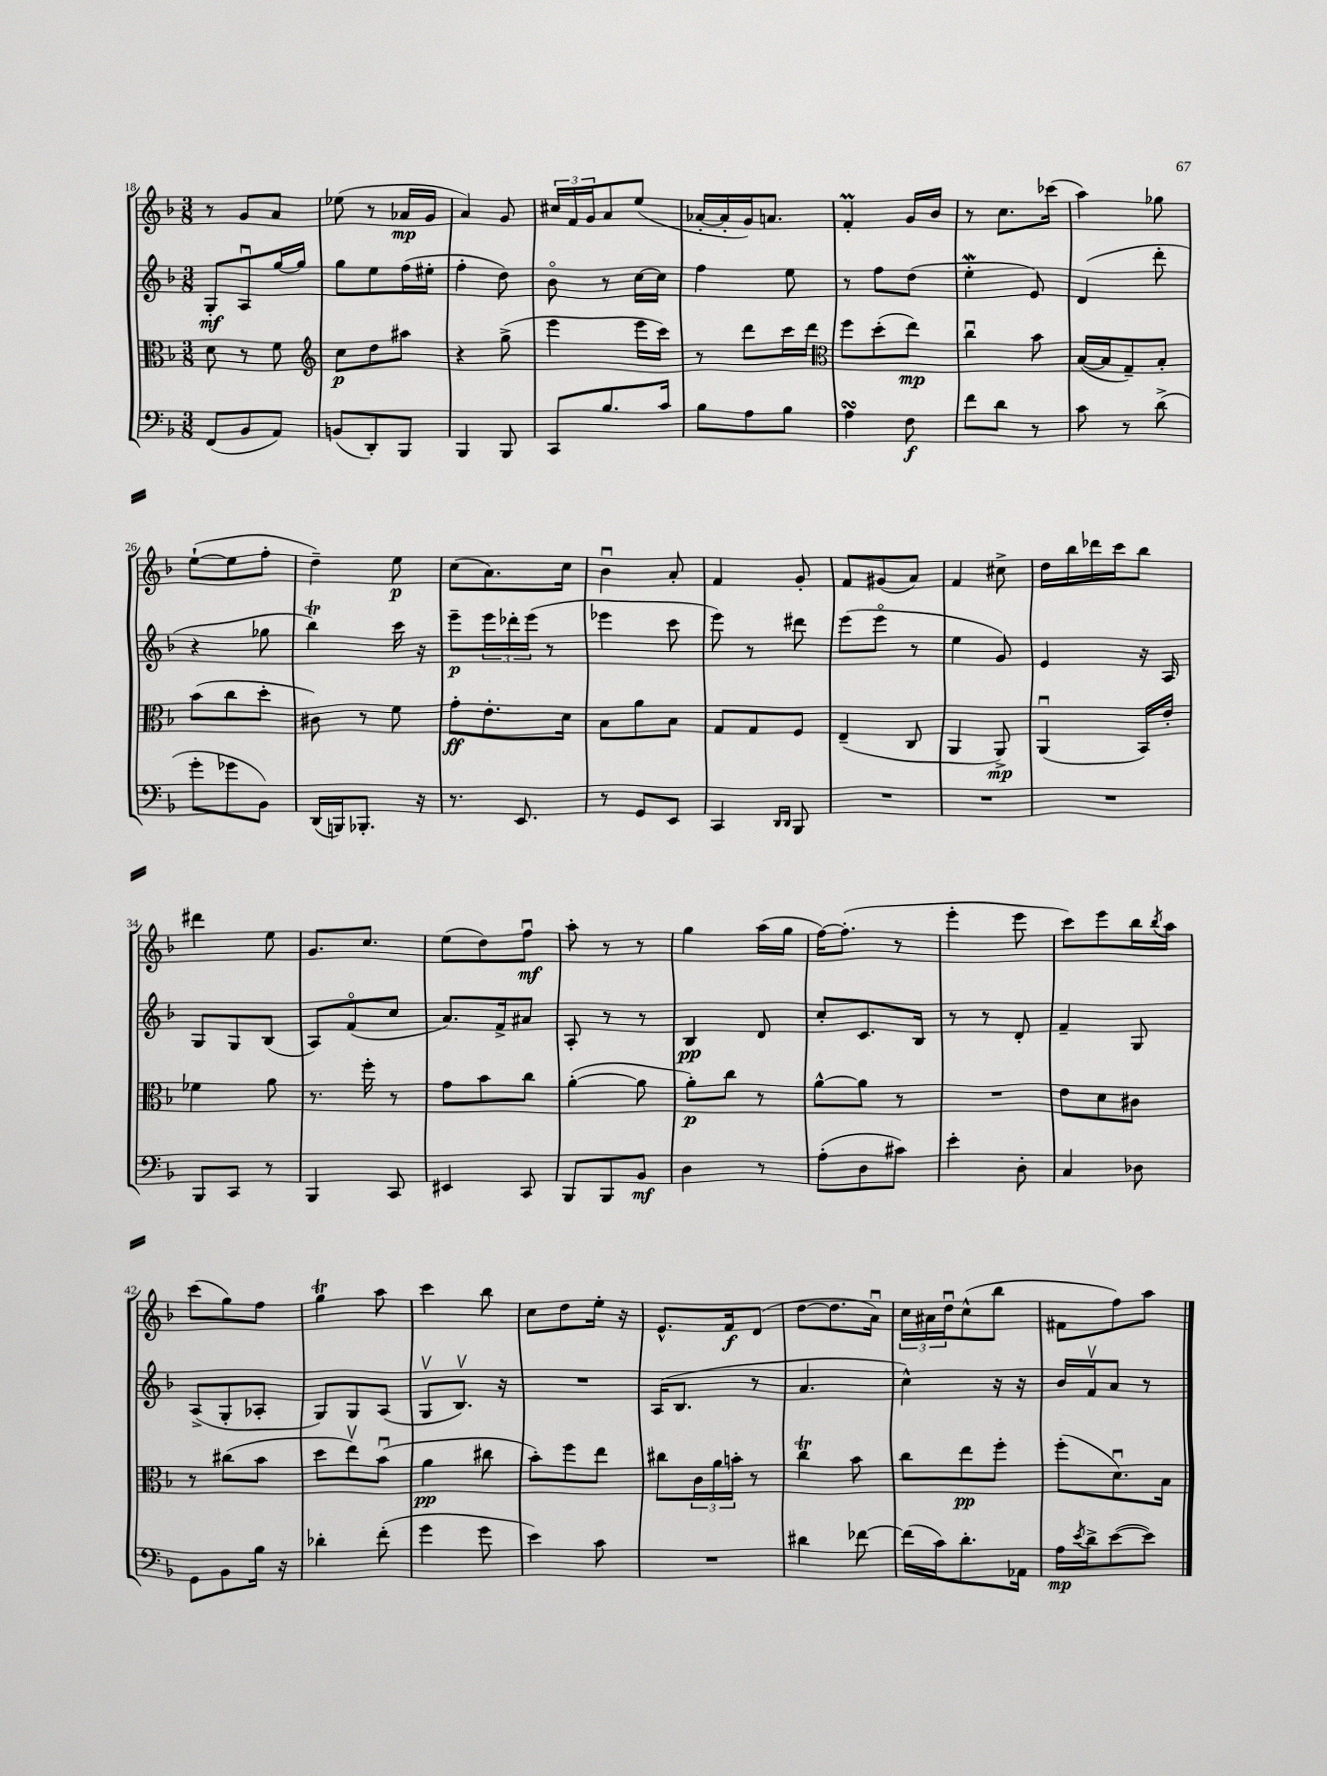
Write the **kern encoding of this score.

**kern	**dynam	**kern	**dynam	**kern	**dynam	**kern	**dynam
*part4	*part4	*part3	*part3	*part2	*part2	*part1	*part1
*staff4	*staff4	*staff3	*staff3	*staff2	*staff2	*staff1	*staff1
*clefF4	*	*clefC3	*	*clefG2	*	*clefG2	*
*k[b-]	*	*k[b-]	*	*k[b-]	*	*k[b-]	*
*M3/8	*	*M3/8	*	*M3/8	*	*M3/8	*
=18	=18	=18	=18	=18	=18	=18	=18
(8FF/L	.	8d\	.	8G'/L	mf	8r	.
8BB-/	.	8r	.	8Au/	.	8g/L	.
8AA/J)	.	8f\	.	[16gg/L	.	8a/J	.
.	.	.	.	16gg/JJ]	.	.	.
=19	=19	=19	=19	=19	=19	=19	=19
*	*	*clefG2	*	*	*	*	*
(8BBn/L	.	8cc\L	p	8gg\L	.	(8ee-X\	.
8DD'/)	.	8dd\	.	8ee\	.	8r	.
8BBB-/J	.	8aa#X\J	.	(16ff\L	.	16a-X/LL	mp
.	.	.	.	16ee#X'\JJ	.	16g/JJ	.
=20	=20	=20	=20	=20	=20	=20	=20
4BBB-/	.	4r	.	4ff'\	.	4a/)	.
8BBB-/	.	(8gg^\	.	8dd\)	.	8g/	.
=21	=21	=21	=21	=21	=21	=21	=21
8CC/L	.	4eee\	.	8b-\	.	24cc#X/LL	.
.	.	.	.	.	.	24f/	.
.	.	.	.	.	.	24g/J	.
8.B-/	.	.	.	8r	.	8a/	.
.	.	16eee\LL	.	[16cc\LL	.	(8ee/J	.
16c/Jk	.	16ccc\JJ)	.	16cc\JJ]	.	.	.
=22	=22	=22	=22	=22	=22	=22	=22
8B-\L	.	8r	.	4ff\	.	[16a-X'/LL	.
.	.	.	.	.	.	16a-'/]	.
8A\	.	8ddd\L	.	.	.	16g/J)	.
.	.	.	.	.	.	8.an/J	.
8B-\J	.	16ccc\L	.	8ee\	.	.	.
.	.	16ddd\JJ	.	.	.	.	.
=23	=23	=23	=23	=23	=23	=23	=23
*	*	*clefC3	*	*	*	*	*
4AsSsS\	.	8ff\L	.	8r	.	4fM'/	.
.	.	(8dd'\	.	8ff\L	.	.	.
8F\	f	8ee\J)	mp	(8dd\J	.	16g/LL	.
.	.	.	.	.	.	16b-/JJ	.
=24	=24	=24	=24	=24	=24	=24	=24
8f\L	.	4ccu\	.	4eeW'\	.	8r	.
8d\J	.	.	.	.	.	8.cc\L	.
8r	.	8b-\	.	8e/)	.	.	.
.	.	.	.	.	.	(16ccc-X\Jk	.
=25	=25	=25	=25	=25	=25	=25	=25
8c\	.	([16B-/LL	.	(4d/	.	4aa\)	.
.	.	16B-/J]	.	.	.	.	.
8r	.	8G~/)	.	.	.	.	.
(8d^\	.	8B-'/J	.	8ddd'\	.	8gg-X\	.
!!LO:LB:g=z
=26	=26	=26	=26	=26	=26	=26	=26
8g'\L	.	(8b-\L	.	4r	.	([8ee`\L	.
8g-X\	.	8cc\	.	.	.	8ee\]	.
8BB-\J)	.	8dd'\J	.	8gg-X\	.	8ff'\J	.
=27	=27	=27	=27	=27	=27	=27	=27
(16DD/LL	.	8c#X\)	.	4bb-T\)	.	4dd~\)	.
16BBBn/J)	.	.	.	.	.	.	.
8.BBB-X'/J	.	8r	.	.	.	.	.
.	.	8f\	.	16ccc\	.	8ee\	p
16r	.	.	.	16r	.	.	.
=28	=28	=28	=28	=28	=28	=28	=28
8.r	.	8g'\L	ff	8eee~\L	p	(8cc\L	.
.	.	8.e'\	.	24eee\L	.	8.a\)	.
.	.	.	.	24ddd-X'\	.	.	.
8.EE/	.	.	.	.	.	.	.
.	.	.	.	(24eee\JJ	.	.	.
.	.	.	.	8r	.	.	.
.	.	16d\Jk	.	.	.	16cc\Jk	.
=29	=29	=29	=29	=29	=29	=29	=29
8r	.	8B-\L	.	4eee-X\	.	4b-u\	.
8GG/L	.	8a\	.	.	.	.	.
8EE/J	.	8B-\J	.	8ccc\	.	8a'/	.
=30	=30	=30	=30	=30	=30	=30	=30
4CC/	.	8G/L	.	8eee\)	.	4f/	.
.	.	8G/	.	8r	.	.	.
16qqDD/LL	.	.	.	.	.	.	.
16qqDD/JJ	.	.	.	.	.	.	.
8BBB-/	.	8F/J	.	8ddd#X\	.	8g'/	.
=31	=31	=31	=31	=31	=31	=31	=31
4.r	.	(4E~/	.	(8eee\L	.	8f/L	.
.	.	.	.	8eee\J	.	(8g#X/	.
.	.	8C/	.	8r	.	8a/J)	.
=32	=32	=32	=32	=32	=32	=32	=32
4.r	.	4AA/	.	4ee\	.	4f/	.
.	.	8AA^/)	mp	8g/)	.	8cc#X^\	.
=33	=33	=33	=33	=33	=33	=33	=33
4.r	.	(4AAu/	.	4e/	.	16dd\LL	.
.	.	.	.	.	.	16bb-\	.
.	.	.	.	.	.	16ddd-X\	.
.	.	.	.	.	.	16ccc\J	.
.	.	16BB-/LL)	.	16r	.	8bb-\J	.
.	.	16e'/JJ	.	16A/	.	.	.
!!LO:LB:g=z
=34	=34	=34	=34	=34	=34	=34	=34
8BBB-/L	.	4f-X\	.	8G/L	.	4ddd#X\	.
8CC/J	.	.	.	8G/	.	.	.
8r	.	8a\	.	(8B-/J	.	8ee\	.
=35	=35	=35	=35	=35	=35	=35	=35
4BBB-/	.	8.r	.	8A/L)	.	8.g/L	.
.	.	.	.	(8f/	.	.	.
.	.	16ff'\	.	.	.	8.cc/J	.
8CC/	.	8r	.	8cc/J	.	.	.
=36	=36	=36	=36	=36	=36	=36	=36
4EE#X/	.	8g\L	.	8.a/L)	.	(8ee\L	.
.	.	8b-\	.	.	.	8dd\)	.
.	.	.	.	16f^/k	.	.	.
8CC/	.	8cc\J	.	8a#X/J	.	8ffu\J	mf
=37	=37	=37	=37	=37	=37	=37	=37
8BBB-/L	.	([4a'\	.	8A'/	.	8aa'\	.
8BBB-/	.	.	.	8r	.	8r	.
8BB-/J	mf	8a\]	.	8r	.	8r	.
=38	=38	=38	=38	=38	=38	=38	=38
4D\	.	8a'\L)	p	4B-/	pp	4gg\	.
.	.	8cc\J	.	.	.	.	.
8r	.	8r	.	8d/	.	(16aa\LL	.
.	.	.	.	.	.	16gg\JJ	.
=39	=39	=39	=39	=39	=39	=39	=39
(8A'\L	.	[8a^^\L	.	8cc'/L	.	[16ff\KL)	.
.	.	.	.	.	.	(8.ff'\J]	.
8D\	.	8a\J]	.	8.c/	.	.	.
8c#X\J)	.	8r	.	.	.	8r	.
.	.	.	.	16B-/Jk	.	.	.
=40	=40	=40	=40	=40	=40	=40	=40
4e'\	.	4.r	.	8r	.	4eee'\	.
.	.	.	.	8r	.	.	.
8D'\	.	.	.	8d'/	.	8eee\	.
=41	=41	=41	=41	=41	=41	=41	=41
4C/	.	8e\L	.	4f~/	.	8ccc\L)	.
.	.	8d\	.	.	.	8eee\	.
8D-X\	.	8c#X\J	.	8G/	.	16bb-\L	.
.	.	.	.	.	.	8qbb-/	.
.	.	.	.	.	.	16aa\JJ	.
!!LO:LB:g=z
=42	=42	=42	=42	=42	=42	=42	=42
8GG\L	.	8r	.	(8A^/L	.	(8ccc\L	.
8BB-\	.	(8cc#X\L	.	8G'/	.	8gg\)	.
16B-\Jk	.	8b-\J	.	8A-X'/J	.	8ff\J	.
16r	.	.	.	.	.	.	.
=43	=43	=43	=43	=43	=43	=43	=43
4d-X'\	.	8dd\L	.	8G/L)	.	4ggT\	.
.	.	8eev\)	.	8G/	.	.	.
(8f'\	.	(8b-u\J	.	(8A/J	.	8aa\	.
=44	=44	=44	=44	=44	=44	=44	=44
4g\	.	4a\	pp	8Gv/L	.	4ccc\	.
.	.	.	.	8.B-v/J)	.	.	.
8g\	.	8cc#X\	.	.	.	8bb-\	.
.	.	.	.	16r	.	.	.
=45	=45	=45	=45	=45	=45	=45	=45
4e\)	.	8b-'\L)	.	4.r	.	8cc\L	.
.	.	8ff\	.	.	.	8dd\	.
8c\	.	8ee\J	.	.	.	16ee'\Jk	.
.	.	.	.	.	.	16r	.
=46	=46	=46	=46	=46	=46	=46	=46
4.r	.	8cc#X\L	.	(16A/KL	.	8.e^^/L	.
.	.	.	.	8.B-/J	.	.	.
.	.	24c\L	.	.	.	.	.
.	.	24a\	.	.	.	.	.
.	.	.	.	.	.	16f/k	f
.	.	24bn'\JJ	.	.	.	.	.
.	.	8r	.	8r	.	(8d/J	.
=47	=47	=47	=47	=47	=47	=47	=47
4d#X\	.	4ccT\	.	4.a/	.	[8dd\L	.
.	.	.	.	.	.	8.dd\]	.
[8f-X\	.	8b-\	.	.	.	.	.
.	.	.	.	.	.	16au\Jk)	.
=48	=48	=48	=48	=48	=48	=48	=48
(16f-\LL]	.	8cc\L	.	4cc^^\)	.	24cc\LL	.
.	.	.	.	.	.	24a#X\	.
16c\J)	.	.	.	.	.	.	.
.	.	.	.	.	.	24ddu\J	.
8.d'\	.	8ee\	pp	.	.	(8cc^^\	.
.	.	8ff'\J	.	16r	.	8bb-\J	.
16AA-X\Jk	.	.	.	16r	.	.	.
=49	=49	=49	=49	=49	=49	=49	=49
16A\LL	mp	(8ff'\L	.	16b-/LL	.	8f#X\L	.
8qe/	.	.	.	.	.	.	.
16d^\J	.	.	.	16fv/J	.	.	.
([8e\	.	8.du\)	.	8a/J	.	8ff\)	.
8e\J])	.	.	.	8r	.	8aa\J	.
.	.	16B-\Jk	.	.	.	.	.
==	==	==	==	==	==	==	==
*-	*-	*-	*-	*-	*-	*-	*-
